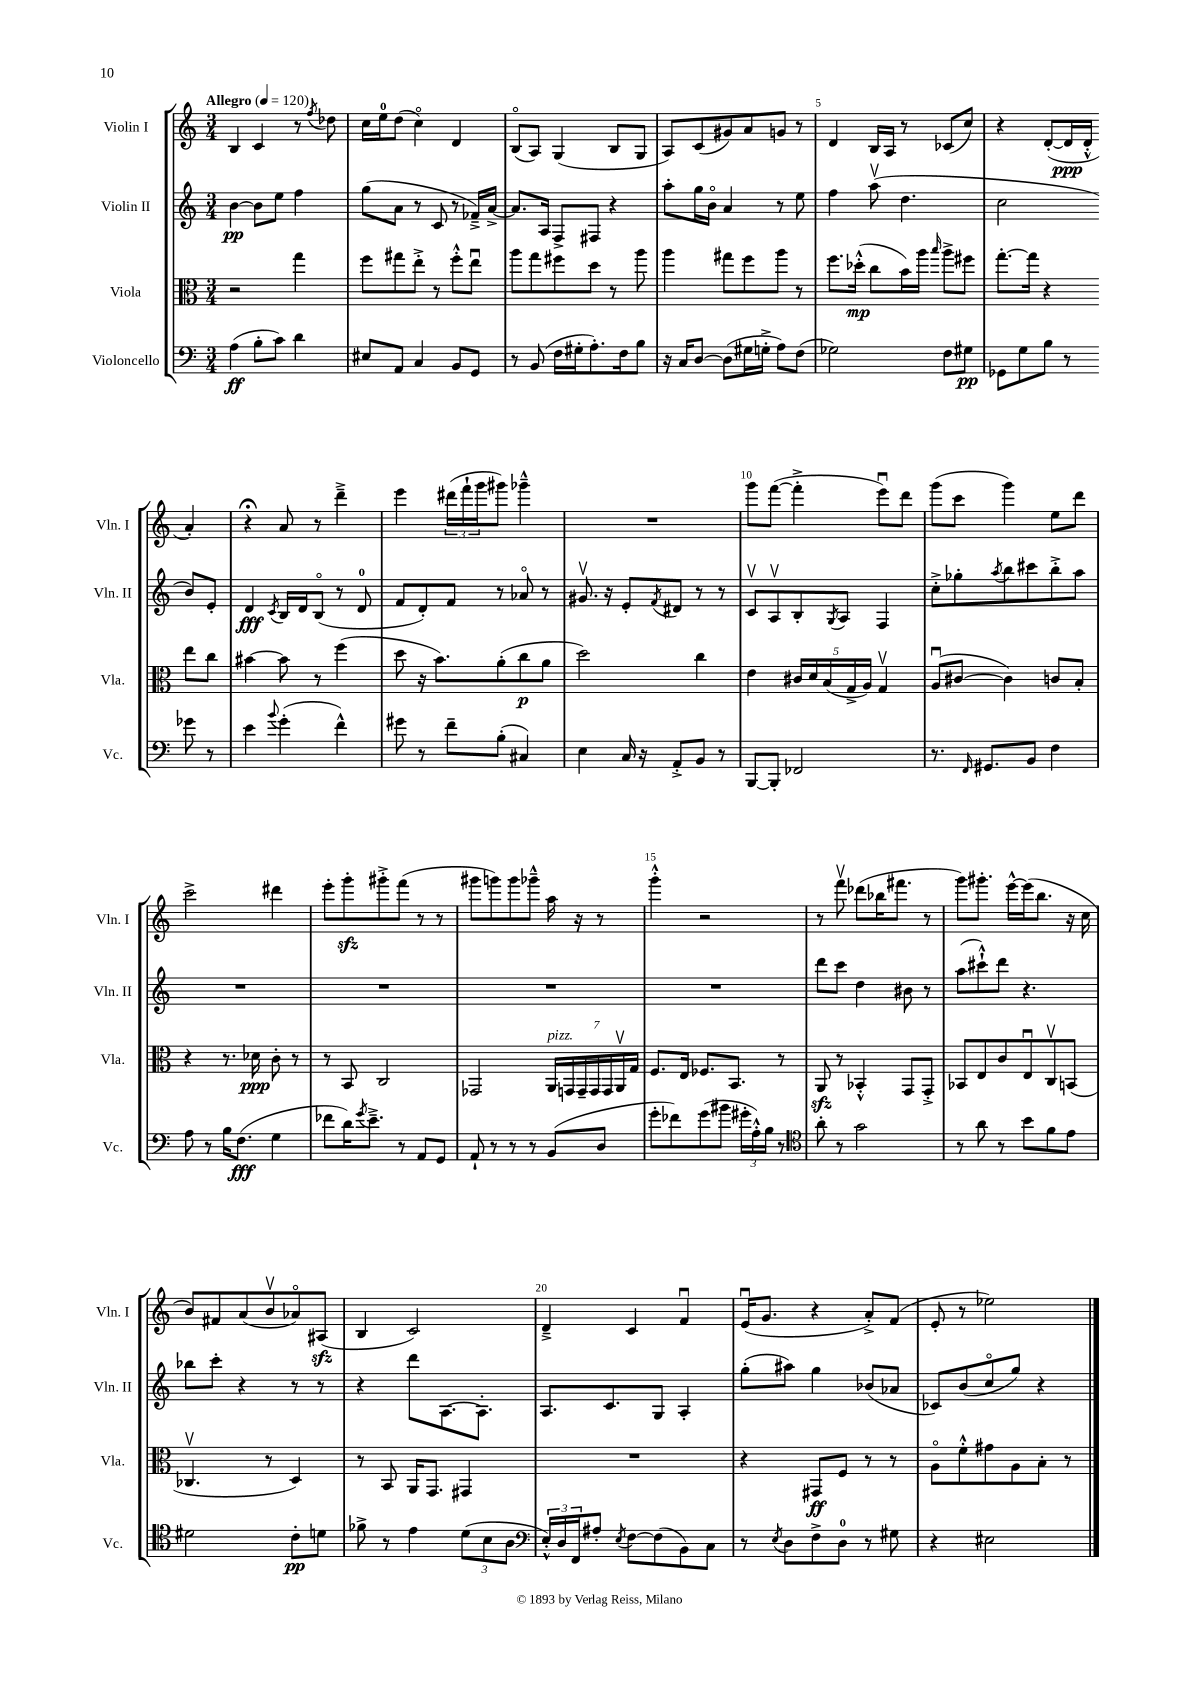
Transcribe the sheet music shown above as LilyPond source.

<<
\new StaffGroup <<
\new Staff = "s0" \with { instrumentName = "Violin I" shortInstrumentName = "Vln. I" } {
    \clef treble \key c \major \numericTimeSignature \time 3/4 \tempo "Allegro" 4 = 120
    b4 c'4 r8 \acciaccatura { f''8 } des''8 |
    c''16 e''16-0 d''8( c''4\flageolet) d'4 |
    b8\flageolet( a8) g4( b8 g8 |
    a8) c'8( gis'8) a'8 g'8 r8 |
    d'4 b16 a16 r8 ces'8( c''8) |
    r4 d'8~-.( d'16\ppp d'16-.-^ a'4-.) |
    r4\fermata a'8 r8 d'''4---> |
    e'''4 \tuplet 3/2 { dis'''16( f'''16-! g'''16 } gis'''8) ges'''4---^ |
    R2. |
    g'''8 f'''8~( f'''4-.-> e'''8\downbow) d'''8 |
    g'''8( c'''8 g'''4) e''8 d'''8 |
    c'''2-> dis'''4 |
    e'''8-. g'''8-.\sfz gis'''8-.-> f'''8( r8 r8 |
    gis'''8 g'''8) g'''8 ges'''8---^ a''16 r16 r8 |
    g'''4-.-^ r2 |
    r8 f'''8\upbow des'''8( bes''16 fis'''8. r8 |
    g'''8) gis'''8.-. e'''16~-^ e'''16( b''8. r16 c''16 |
    b'8) fis'8 a'8( b'8\upbow aes'8\flageolet) ais8\sfz( |
    b4 c'2) |
    d'4---> c'4 f'4\downbow |
    e'16\downbow( g'8. r4 a'8-.->) f'8( |
    e'8-. r8 ees''2) \bar "|." |
}
\new Staff = "s1" \with { instrumentName = "Violin II" shortInstrumentName = "Vln. II" } {
    \clef treble \key c \major \numericTimeSignature \time 3/4
    b'4~\pp b'8 e''8 f''4 |
    g''8( a'8 r8 c'8 r8 fes'16--->) a'16~-> |
    a'8. a16 f8-> fis8 r4 |
    a''8-. g''16 b'16\flageolet a'4 r8 e''8 |
    f''4 a''8\upbow( d''4. |
    c''2 b'8) e'8-. |
    d'4\fff \acciaccatura { c'8 } b16 d'16 b8\flageolet( r8 d'8-0 |
    f'8 d'8-.) f'8 r8 aes'8\flageolet r8 |
    gis'8.\upbow r16 e'8-. \acciaccatura { f'8 } dis'8 r8 r8 |
    c'8\upbow a8\upbow b8-. \acciaccatura { g8 } a8 f4 |
    c''8-.-> ges''8-. \acciaccatura { a''8 } b''8 cis'''8 b''8-.-> a''8 |
    R2. |
    R2. |
    R2. |
    R2. |
    d'''8 c'''8 d''4 bis'8 r8 |
    a''8( cis'''8-!-^) d'''8 r4. |
    bes''8 c'''8-. r4 r8 r8 |
    r4 d'''8 a8.~ a8.-. |
    a8. c'8. g8 a4-. |
    g''8-.( ais''8) g''4 bes'8( aes'8 |
    ces'8) b'8( c''8\flageolet g''8) r4 \bar "|." |
}
\new Staff = "s2" \with { instrumentName = "Viola" shortInstrumentName = "Vla." } {
    \clef alto \key c \major \numericTimeSignature \time 3/4
    r2 g''4 |
    f''8 gis''8 e''8-.-> r8 f''8-.-^ e''8\downbow |
    a''8 g''8 fis''8 d''8 r8 a''8 |
    a''4 gis''8 f''8 a''8 r8 |
    f''8. des''16-.-^\mp( c''8 b'16) a''16 \grace { b''16 } a''8-> fis''8 |
    g''8.~-. g''16 r4 e''8 c''8 |
    bis'4~ bis'8 r8 f''4( |
    d''8 r16 b'8.) a'8-.( c''8\p a'8 |
    d''2) c''4 |
    e'4 \tuplet 5/4 { cis'16 d'16 b16( g16-> a16) } g4\upbow |
    a8\downbow( cis'8~ cis'4) c'8 b8-. |
    r4 r8. des'16\ppp c'8-. r8 |
    r8 b,8 c2 |
    ges,2 \tuplet 7/4 { a,16^\markup { \italic "pizz." } g,16 g,16-- g,16 g,16 a,16\upbow g16 } |
    f8. e16 fes8. b,8. r8 |
    a,8\sfz r8 bes,4-.-^ g,8 g,8-.-> |
    bes,8 e8 c'8 e8\downbow c8\upbow b,8( |
    ces4.\upbow r8 d4) |
    r8 b,8 a,16 g,8. gis,4 |
    R2. |
    r4 gis,8\ff f8 r8 r8 |
    a8\flageolet f'8-.-^ gis'8 a8 b8-. r8 \bar "|." |
}
\new Staff = "s3" \with { instrumentName = "Violoncello" shortInstrumentName = "Vc." } {
    \clef bass \key c \major \numericTimeSignature \time 3/4
    a4\ff( b8-. c'8) d'4 |
    eis8 a,8 c4 b,8 g,8 |
    r8 b,8( f16 gis16-. a8.-.) f16 b8 |
    r16 c16 d8~ d8( gis16 g16-.-> a8) f8( |
    ges2) f8 gis8\pp |
    ges,8 g8 b8 r8 ges'8 r8 |
    e'4 \appoggiatura { b'8 } g'4-.( f'4-^) |
    gis'8 r8 f'8-- b8-.( cis4) |
    e4 c16 r16 a,8-.-> b,8 r8 |
    b,,8~ b,,8-. fes,2 |
    r8. \grace { f,16 } gis,8. b,8 f4 |
    a8 r8 b16 f8.\fff( g4 |
    fes'8 d'16) \acciaccatura { g'8 } e'8.---> r8 a,8 g,8 |
    a,8-! r8 r8 r8 b,8( d8 |
    g'8-. fes'8) g'8( bis'8 \tuplet 3/2 { gis'16-. a16-.-^) b16 } r8 |
    \clef tenor a'8-. r8 g'2 |
    r8 a'8 r8 b'8 f'8 e'8 |
    dis'2 c'8-.\pp d'8 |
    fes'8-> r8 e'4 \tuplet 3/2 { d'8( b8 a8 } |
    \clef bass \tuplet 3/2 { e16-.-^) d16 f,16 } ais8-. \acciaccatura { e8 } f8~ f8( b,8) c8 |
    r8 \acciaccatura { e8 } d8 f8-> d8-0 r8 gis8 |
    r4 eis2 \bar "|." |
}
>>
>>
\layout { \context { \Score \override BarNumber.break-visibility = ##(#f #t #t) barNumberVisibility = #(every-nth-bar-number-visible 5) } }
